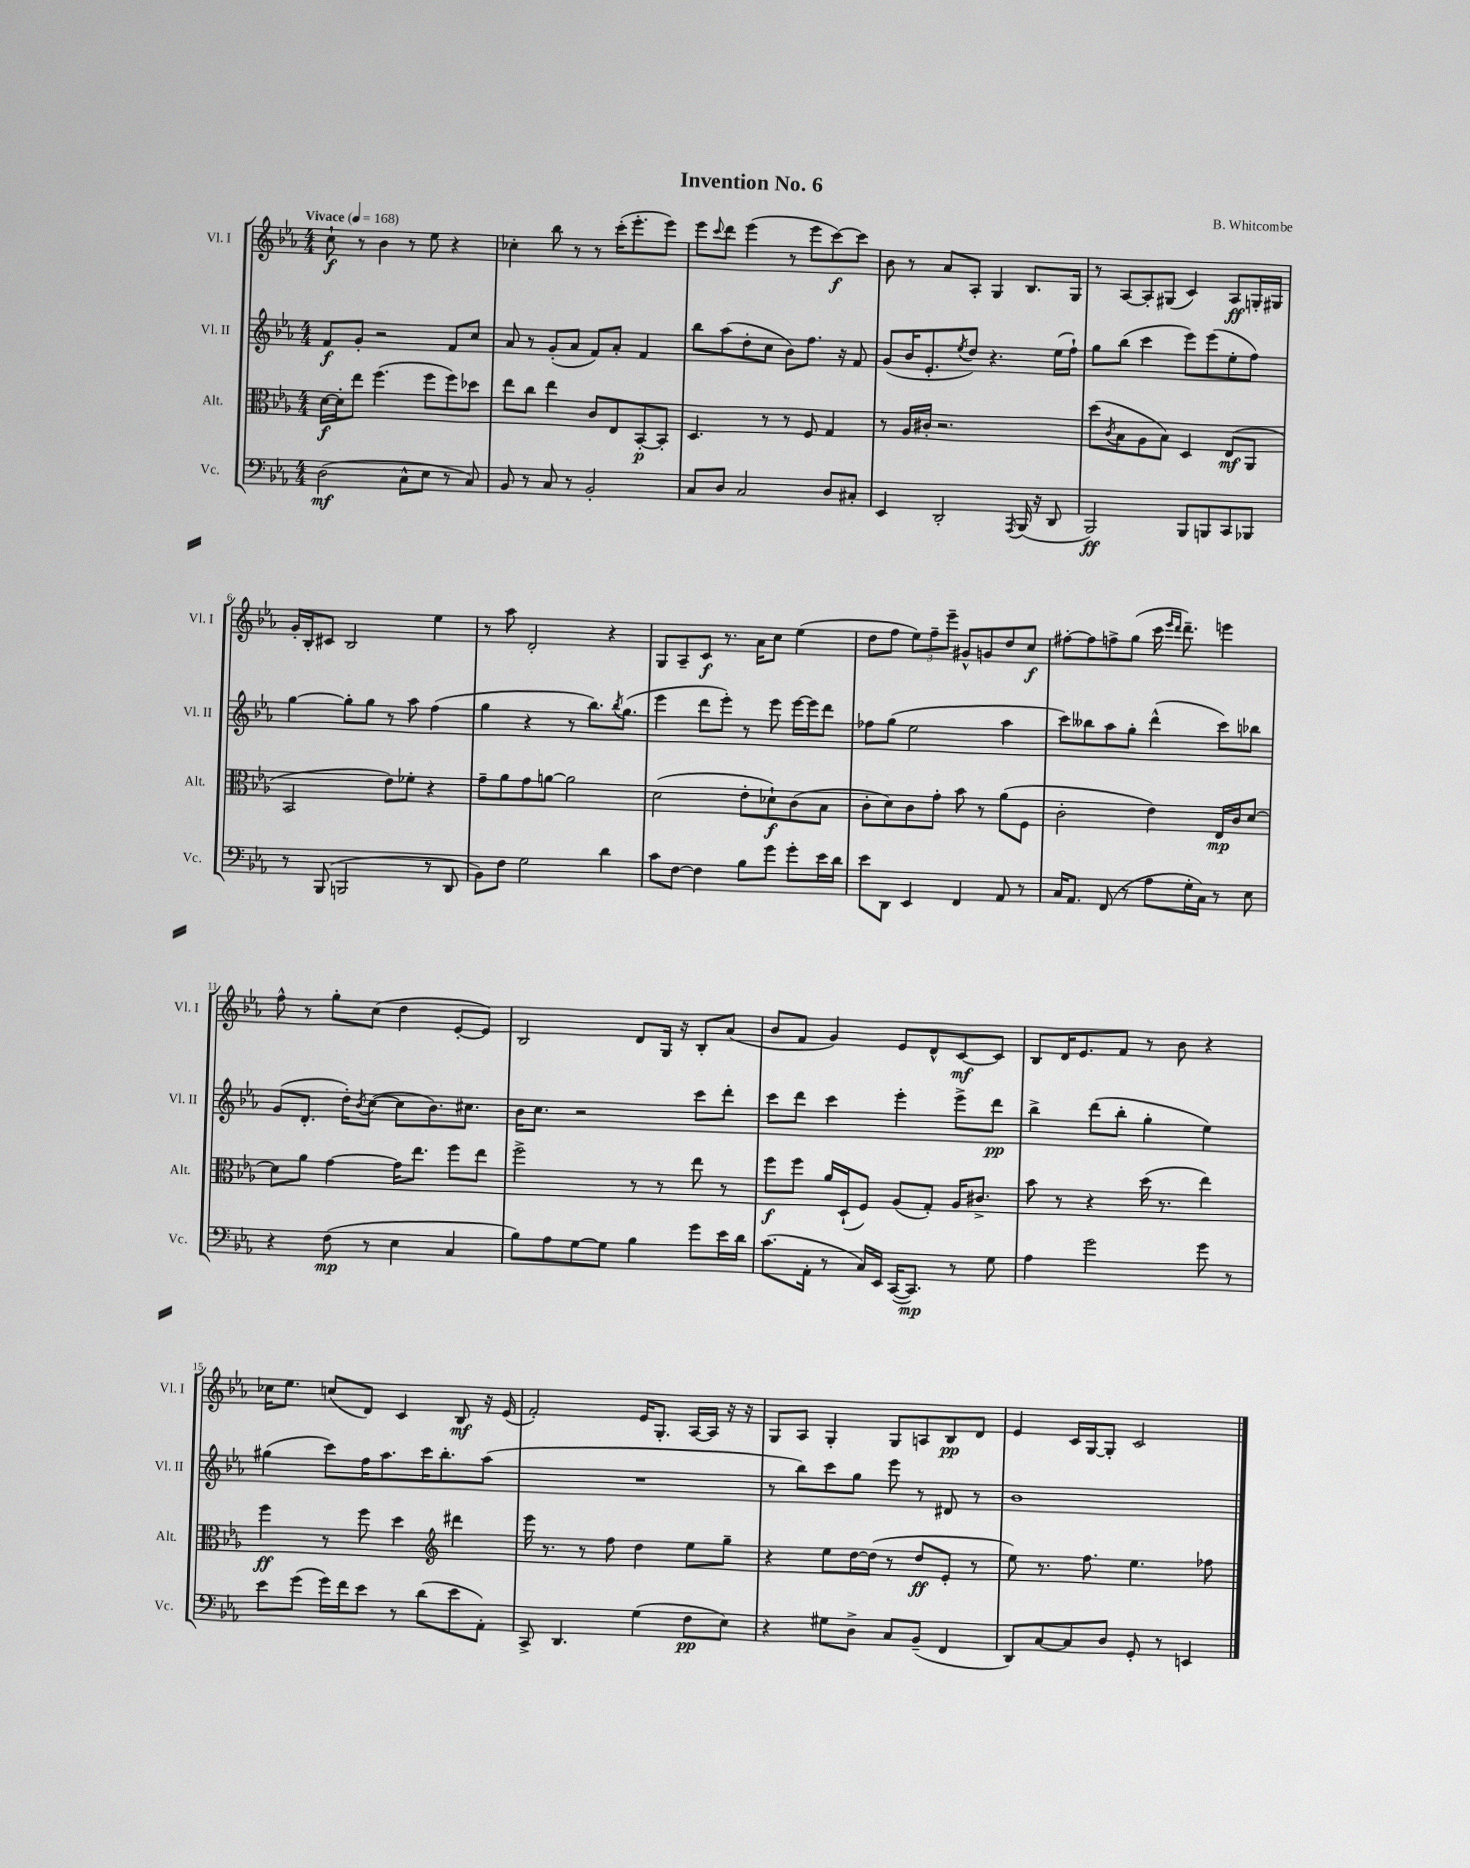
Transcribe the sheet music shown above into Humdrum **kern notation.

**kern	**kern	**kern	**kern
*staff4	*staff3	*staff2	*staff1
*clefF4	*clefC3	*clefG2	*clefG2
*k[b-e-a-]	*k[b-e-a-]	*k[b-e-a-]	*k[b-e-a-]
*M4/4	*M4/4	*M4/4	*M4/4
*MM168	*MM168	*MM168	*MM168
(2D	[16d	8f	8cc`
.	16d']	.	.
.	8ee-	8g'	8r
.	(4.ff	2r	4b-
8C^^	.	.	8r
8E-	8ff	.	8ee-
8r	8ff)	8f	4r
8C)	8dd-	8cc	.
=	=	=	=
8BB-	8ee-	8a-	4cc-'
8r	8cc	8r	.
8C	4ee-	(8g'	8bb-
8r	.	8a-	8r
2BB-'	8c	8f)	8r
.	8E-	8a-'	(16ccc'
.	.	.	8.eee-'
.	[8BB-'	4f	.
.	8BB-']	.	8eee-)
=	=	=	=
8C	4.D	8bb-	8eee-
.	.	.	8qqccc
8D	.	(8aa-	8ddd
2C	.	8dd'	(4eee-
.	8r	8cc	.
.	8r	8b-)	8r
.	8F	8.ff	8eee-
8D	4G	.	[8ccc)
.	.	16r	.
8C#'	.	8f	8ccc]
=	=	=	=
4EE-	8r	(8g	8b-
.	16A-	16b-	8r
.	16c#'	8.e-'	.
2DD'	2.r	.	8a-
.	.	8qee-	.
.	.	8dd)	8A-'
.	.	4.r	4G
8qAAA-	.	.	.
(16BBB-	.	.	8.B-
16r	.	.	.
8DD	.	(16ee-	.
.	.	16ff`)	16G
=	=	=	=
2BBB-)	(8dd	8gg	8r
.	8qc	.	.
.	8B-	(8bb-	[8A-
.	8A-	4ccc	8A-']
.	8B-)	.	(8G#
8BBB-	4D	8eee-)	4c)
8BBB	.	(8eee-	.
8CC	(8E-	8ee-'	8A-
8BBB-	8AA-	8ff)	16G'
.	.	.	16G#
=	=	=	=
8r	2BB-	[4gg	16g'
.	.	.	16B-'
(8BBB-	.	.	8c#
2BBB	.	8gg']	2B-
.	.	8gg	.
.	8e-)	8r	.
.	8f-'	8aa-	.
8r	4r	(4ff	4ee-
8DD	.	.	.
=	=	=	=
8BB-)	8g~	4gg	8r
8F	8a-	.	8aa-
2G	8g	4r	2d'
.	[8a	.	.
.	2a]	8r	.
.	.	8.bb-)	.
4d	.	.	4r
.	.	8qbb-	.
.	.	(8.gg	.
=	=	=	=
8c	(2d	4eee-	8G
[8F	.	.	8A-~
4F]	.	8ddd	8c
.	.	8eee-')	8.r
8B-	8e-'	8r	.
.	.	.	16a-
8g	8d-`)	8eee-	8cc
8g'	(8c	[16eee-	(4ee-
.	.	16eee-]	.
16e-	8B-	8ddd	.
16d	.	.	.
=	=	=	=
8e-	8c'	8ff-	8dd
8DD	8d)	(8gg	8ff
4EE-	8c	2ee-	12ee-)
.	.	.	12ff~
.	8g'	.	.
.	.	.	12eee-~
4FF	8b-	.	8g#^^
.	8r	.	8g
8AA-	(8a-	4aa-	8dd
8r	8F	.	8cc
=	=	=	=
16C	2c'	8ccc)	[8ff#'
8.AA-	.	.	.
.	.	8bb--	8ff#]
(8FF	.	8aa-	8ff^
8r	.	8gg'	(8gg
8A-	4e-)	(4ddd^^	16ccc
.	.	.	16qqeee-
.	.	.	16qqddd
.	.	.	8.ddd~)
16G'	.	.	.
16C)	.	.	.
8r	16E-	8ccc)	4eee
.	16c	.	.
8E-	[8d	8bb-	.
=	=	=	=
4r	8d]	(8g	8ff^^
.	8a-	8.d'	8r
(8F	[4g	.	8gg'
.	.	16dd')	.
.	.	8qb-	.
8r	.	([8cc	(8cc
4E-	16g]	8cc]	4dd
.	8.ee-	.	.
.	.	8.b-)	.
4C	8ff	.	[8e-'
.	.	8.cc#	.
.	8ee-	.	8e-])
=	=	=	=
8B-)	2ff^	16b-	2B-
.	.	8.cc	.
8A-	.	.	.
[8G	.	2r	.
8G]	.	.	.
4B-	8r	.	8d
.	8r	.	16G
.	.	.	16r
8g	8ee-	8ccc	8B-'
16e-	8r	8ddd'	(8a-
16d	.	.	.
=	=	=	=
(8.c	8ff	8ccc	8b-
.	8ff	8ddd	8f
16AA-'	.	.	.
8r	16a-	4ccc	4g)
.	(16D`	.	.
16C)	8F)	.	.
16EE-	.	.	.
([16CC	(8A-	4eee-'	8e-
8.CC])	.	.	.
.	8G')	.	8d^^
8r	16A-	8eee-^	[8c
.	8.c#^	.	.
8G	.	8ddd	8c]
=	=	=	=
4A-	8b-	4bb-^	8B-
.	8r	.	16d
.	.	.	8.e-
2g	4r	(8ddd	.
.	.	8bb-'	8f
.	(16dd	4gg'	8r
.	8.r	.	.
.	.	.	8b-
8g	4ee-)	4ee-)	4r
8r	.	.	.
=	=	=	=
8e-	4ff	(4gg#	16cc-
.	.	.	8.ee-
(8g	.	.	.
16g)	8r	8ccc)	(8cc
16f	.	.	.
8e-	8ff	16ff	8d)
.	.	8.aa-	.
8r	4dd	.	4c
(8d	.	16ccc	.
.	.	8.bb-'	.
*	*clefG2	*	*
8e-	4ddd#	.	8B-
8AA-')	.	(8aa-	16r
.	.	.	(16e-
=	=	=	=
8CC^	16eee-	1r	2f')
.	8.r	.	.
4.DD	.	.	.
.	8r	.	.
.	8ff	.	.
(4G	4dd	.	16e-
.	.	.	8.G'
8F	8ee-	.	[16A-
.	.	.	16A-]
8E-)	8gg~	.	16r
.	.	.	16r
=	=	=	=
4r	4r	8r	8G
.	.	8bb-)	8A-
8G#	8ee-	8ccc	4G'
8D^	[16dd	8gg	.
.	(16dd]	.	.
8C	8r	8eee-	8G
(8BB-~	8dd	8r	8A
4FF	8e-'	8d#	8B-
.	8r	8r	8d
=	=	=	=
8DD)	8ee-)	1b-	4e-
[8C	8.r	.	.
8C]	.	.	16c
.	8.ff	.	[16G
8D	.	.	8G']
8GG'	4.ee-	.	2c
8r	.	.	.
4EE	.	.	.
.	8ff-	.	.
==	==	==	==
*-	*-	*-	*-
